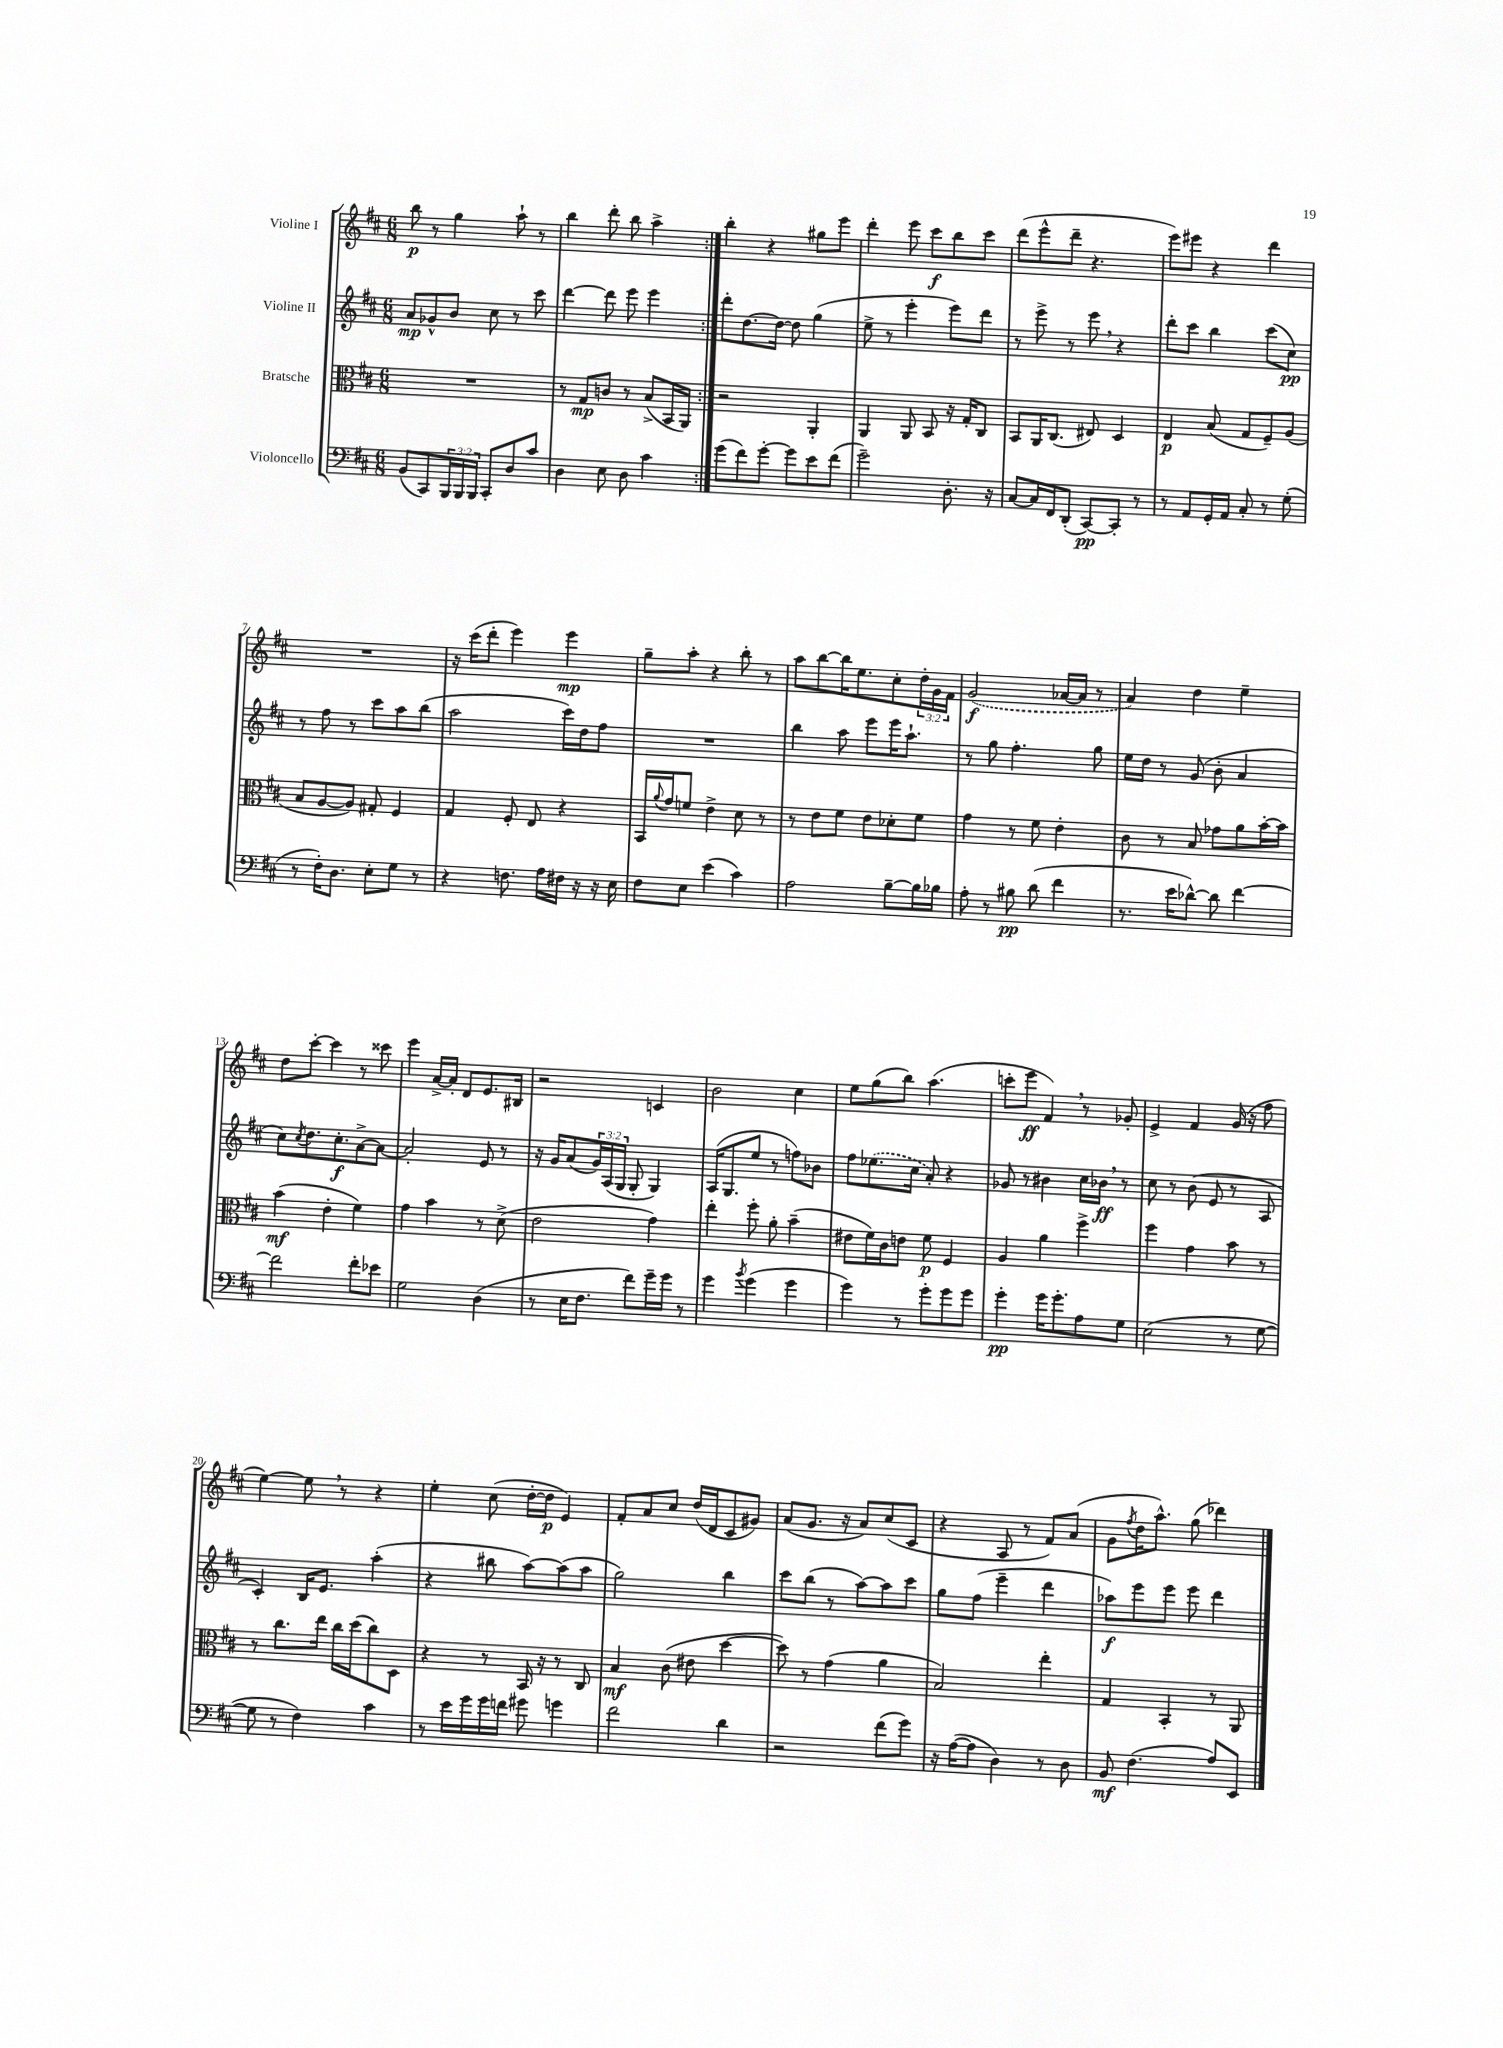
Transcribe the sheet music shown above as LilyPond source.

<<
\new StaffGroup <<
\new Staff = "s0" \with { instrumentName = "Violine I" } {
    \clef treble \key d \major \numericTimeSignature \time 6/8 \override Staff.TupletNumber.text = #tuplet-number::calc-fraction-text
    \repeat volta 2 { b''8\p r8 g''4 a''8-! r8 |
    b''4 d'''8-. b''8 a''4-> | }
    b''4-. r4 gis''8 e'''8 |
    d'''4-. e'''8 cis'''8\f b''8 cis'''8 |
    d'''8( e'''8-^ d'''8-- r4. |
    e'''8) eis'''8 r4 d'''4 |
    R2. |
    r16 cis'''16( d'''8-. e'''4) e'''4\mp |
    g''8-- a''8-. r4 b''8-. r8 |
    a''8 b''8~ b''16 e''8. cis''8-. \tuplet 3/2 { d''16-. g'16 fis'16 } |
    \once \slurDashed g'2\f( aes'16~ aes'16 r8 |
    a'4) d''4 e''4-- |
    d''8 cis'''8~-. cis'''4 r8 cisis'''8 |
    e'''4 a'16~-> a'16-. d'8 e'8. bis16 |
    r2 c'4 |
    b'2 cis''4 |
    e''8 g''8( b''8) a''4.( |
    c'''8-. e'''8\ff fis'4) \breathe r8 ges'8-. |
    e'4-> fis'4 g'16( r16 fis''8 |
    e''4~) e''8 \breathe r8 r4 |
    e''4-. cis''8( d''16~-. d''16\p e'4) |
    fis'8-. a'8 cis''8 d''16( d'16 cis'8 gis'8) |
    a'8( g'8. r16 a'8) cis''8( cis'8 |
    r4 a8 r8 fis'8) a'8( |
    g'8 \acciaccatura { fis''8 } d''16 a''8.-^) g''8( des'''4) \bar "|." |
}
\new Staff = "s1" \with { instrumentName = "Violine II" } {
    \clef treble \key d \major \numericTimeSignature \time 6/8 \override Staff.TupletNumber.text = #tuplet-number::calc-fraction-text
    \repeat volta 2 { a'8\mp ges'8-^ b'8 cis''8 r8 cis'''8 |
    d'''4~ d'''8 e'''8 e'''4 | }
    d'''8-. d''8.~ d''16~ d''8 g''4( |
    e''8-> r8 e'''4-. e'''8) d'''8 |
    r8 e'''8-> r8 e'''8 \breathe r4 |
    d'''8-. cis'''8 b''4 cis'''8( cis''8\pp) |
    r8 fis''8 r8 cis'''8 a''8 b''8( |
    a''2 cis'''16) d''16 fis''8 |
    R2. |
    b''4 a''8 e'''8 e'''16 a''8.-! |
    r8 g''8 fis''4.-. g''8 |
    e''16 d''16 r8 g'8( b'8-. a'4 |
    cis''8) \acciaccatura { cis''8 } d''8. cis''8.-.\f a'8~-> a'8~ |
    a'2-. e'8 r8 |
    r16 g'16 a'8( \tuplet 3/2 { g'16) a16( g16 } g8-. g4) |
    a16( g8. e''8 r8 f''8) bes'8 |
    fis''8 \once \slurDashed ees''8.( cis''16 a'8-.) r4 |
    ges'8 r8 bis'4 cis''16 bes'16\ff \breathe r8 |
    cis''8 r8 b'8( e'8 r8 a8 |
    cis'4-.) b16 e'8. a''4-.( |
    r4 bis''8 a''8~) a''8( a''8 |
    g''2) b''4 |
    cis'''8 b''8( r8 a''8~) a''8 cis'''8 |
    g''8 fis''8( e'''4-- d'''4 |
    aes''8\f) e'''8 e'''8 e'''8 d'''4 \bar "|." |
}
\new Staff = "s2" \with { instrumentName = "Bratsche" } {
    \clef alto \key d \major \numericTimeSignature \time 6/8
    \repeat volta 2 { R2. |
    r8 g8\mp c'8 r8 b8->( b,16 a,16) | }
    r2 a,4-. |
    a,4 a,8 b,8 r16 g16-. cis8 |
    b,8 a,16 cis8.( eis8) d4 |
    e4\p b8( g8 fis8--) a8( |
    b8 a8~ a8) gis8-. fis4 |
    g4 fis8-. e8 r4 |
    b,16 \appoggiatura { a'8 } g'16 f'8 e'4-> d'8 r8 |
    r8 e'8 fis'8 e'8 des'8-. fis'8 |
    g'4 r8 fis'8 e'4-. |
    cis'8 r8 b8 ges'8 a'8 b'16~-. b'16 |
    b'4\mf( e'4-. fis'4) |
    g'4 b'4 r8 d'8->( |
    e'2 g'4) |
    e''4-. fis''8-. a'8-. b'4--( |
    eis'8 fis'16) cis'16 e'8 fis'8\p fis4 |
    a4 a'4 fis''4-> |
    fis''4 g'4 b'8 r8 |
    r8 cis''8. e''16 cis''16 d''16( cis''8) d8 |
    r4 r8 b,16 r16 r8 cis8 |
    b4\mf cis'8( eis'8 d''4~ |
    d''8) r8 g'4( a'4 |
    b2) e''4-. |
    g4 b,4-. r8 a,8 \bar "|." |
}
\new Staff = "s3" \with { instrumentName = "Violoncello" } {
    \clef bass \key d \major \numericTimeSignature \time 6/8 \override Staff.TupletNumber.text = #tuplet-number::calc-fraction-text
    \repeat volta 2 { b,8( cis,8) \tuplet 3/2 { b,,16 b,,16 b,,16 } cis,8-. d8 cis'8 |
    d4 e8 d8 cis'4 | }
    g'8( fis'8) g'8~-. g'8 e'8 fis'8( |
    g'2--) d8.-. r16 |
    cis8~ cis16 fis,16 d,8-.( cis,8~\pp) cis,8-. r8 |
    r8 a,8 g,16-. a,16 cis8-. r8 g8-.( |
    r8 fis16-.) d8. e8-. g8 r8 |
    r4 f8. a16 fis16 r16 r16 e16 |
    fis8 e8 e'4( cis'4) |
    a2 b8~-- b16 bes16 |
    a8-. r8 bis8\pp d'8( fis'4 |
    r8. e'16 des'8~-^) des'8 fis'4~ |
    fis'2 fis'8-. ees'8 |
    g2 d4( |
    r8 e16 fis8. fis'8) g'16-- g'16 r8 |
    g'4 \acciaccatura { b'8 } g'4( g'4 |
    g'4) r8 g'8-. g'8 g'8 |
    g'4-.\pp g'16 g'8.-. a8 g8 |
    e2( r8 g8~ |
    g8 r8 fis4) cis'4 |
    r8 e'16 g'16 g'16 f'16 gis'8 g'4 |
    fis'2 d'4 |
    r2 fis'8( g'8) |
    r16 a16~( a8 d4) r8 d8 |
    b,8\mf fis4.( a8) e,8 \bar "|." |
}
>>
>>
